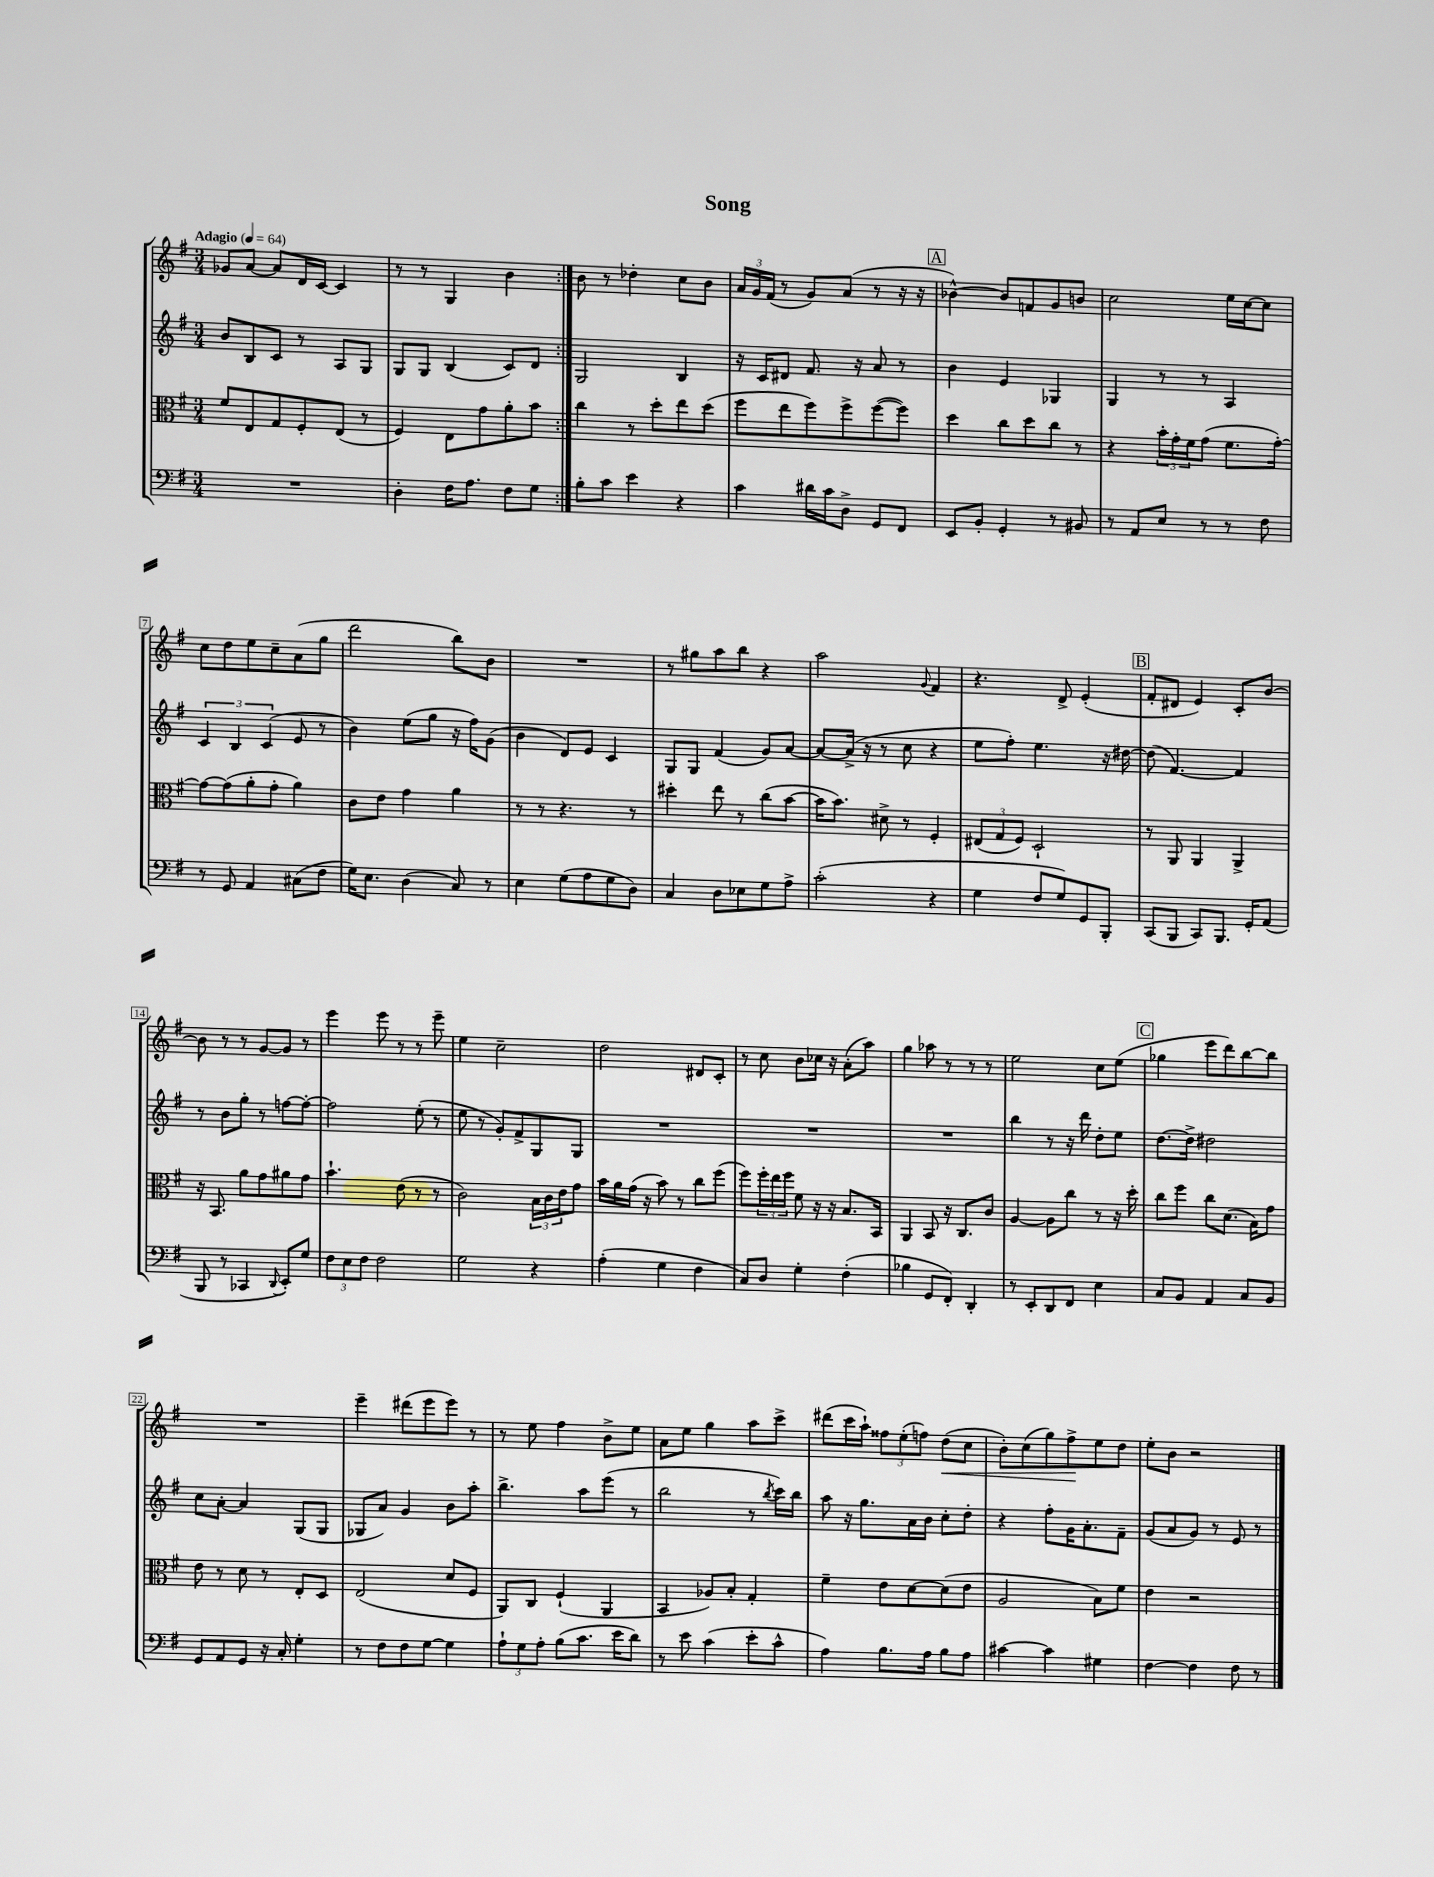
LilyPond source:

\header { title = "Song" }
<<
\new StaffGroup <<
\new Staff = "s0" {
    \clef treble \key g \major \numericTimeSignature \time 3/4 \tempo "Adagio" 4 = 64
    \repeat volta 2 { ges'8 a'8~ a'8 d'16 c'16~ c'4 |
    r8 r8 g4 b'4 | }
    b'8 r8 des''4-. c''8 b'8 |
    \tuplet 3/2 { a'16 g'16 fis'16( } r8 g'8) a'8( r8 r16 r16 |
    \mark \markup { \box "A" } bes'4~-^) bes'8 f'8 g'8 b'8 |
    c''2 e''16 c''16~ c''8 |
    c''8 d''8 e''8 c''8-- a'8( g''8 |
    d'''2 b''8) b'8 |
    R2. |
    r8 gis''8 a''8 b''8 r4 |
    a''2 \appoggiatura { g'8 } fis'4 |
    r4. d'8-> e'4-.( |
    \mark \markup { \box "B" } fis'8-. dis'8 e'4) c'8-. b'8~ |
    b'8 r8 r8 g'8~ g'8 r8 |
    e'''4 e'''8 r8 r8 e'''8-- |
    e''4 c''2-- |
    d''2 dis'8 c'8-. |
    r8 c''8 b'8 ces''16 r16 a'8-.( a''8) |
    g''4 aes''8 r8 r8 r8 |
    e''2 c''8 e''8( |
    \mark \markup { \box "C" } ges''4 e'''8 d'''8) b''8~ b''8 |
    R2. |
    e'''4-- dis'''8( e'''8 e'''8) r8 |
    r8 e''8 fis''4 b'8-> e''8 |
    a'8 e''8 g''4 a''8 c'''8-> |
    dis'''8( c'''16 a''16-!) \tuplet 3/2 { fisis''8 e''8-.( f''8) } d''8\<( c''8 |
    b'8-.) c''8( g''8) fis''8->\! e''8 d''8 |
    e''8-. b'8 r2 \bar "|." |
}
\new Staff = "s1" {
    \clef treble \key g \major \numericTimeSignature \time 3/4
    \repeat volta 2 { b'8 b8 c'8 r8 a8 g8 |
    g8 g8 b4( c'8) d'8 | }
    g2 b4 |
    r16 c'16 dis'8 fis'8. r16 a'8 r8 |
    \mark \markup { \box "A" } b'4 e'4 ges4 |
    g4 r8 r8 a4 |
    \tuplet 3/2 { c'4 b4 c'4( } e'8 r8 |
    b'4) e''8( g''8 r16 fis''16) g'8( |
    b'4 d'8) e'8 c'4 |
    g8 g8 fis'4( g'8) a'8~ |
    a'8~ a'16->( r16 r8 c''8 r4 |
    e''8 fis''8-.) e''4. r16 dis''16~ |
    \mark \markup { \box "B" } dis''8( fis'4.~) fis'4 |
    r8 b'8 g''8-. r8 f''8~ f''8~-. |
    f''2 e''8-.( r8 |
    e''8 r8 g'8-.) fis'8-> g8 g8 |
    R2. |
    R2. |
    R2. |
    b''4 r8 r16 d'''16 d''8-. e''8 |
    \mark \markup { \box "C" } d''8.~ d''16-> dis''2 |
    c''8 a'8~-. a'4 g8( g8 |
    ges8 a'8) g'4 b'8 a''8-. |
    b''4.-> a''8 e'''8( r8 |
    b''2 r8 \acciaccatura { b''8 } c'''16) b''16 |
    a''8 r16 g''8. a'16 b'16 c''8-. d''8-. |
    r4 fis''8-. g'16 a'8.-. fis'8-- |
    g'8( a'8 g'8) r8 e'8 r8 \bar "|." |
}
\new Staff = "s2" {
    \clef alto \key g \major \numericTimeSignature \time 3/4
    \repeat volta 2 { fis'8 e8 g8 fis8-. e8( r8 |
    fis4) e8 g'8 a'8-. b'8 | }
    c''4 r8 d''8-. e''8 d''8( |
    fis''8 e''8 fis''8) fis''8-> fis''8~( fis''8) |
    \mark \markup { \box "A" } d''4 c''8 d''8 c''8 r8 |
    r4 \tuplet 3/2 { b'16-. g'16-. fis'16 } g'8( fis'8. g'16~-.) |
    g'8~ g'8( a'8-. g'8-. a'4) |
    c'8 e'8 g'4 a'4 |
    r8 r8 r4. r8 |
    dis''4-. e''8 r8 c''8( b'8~ |
    b'16 b'8.) dis'8-> r8 fis4-. |
    \tuplet 3/2 { eis8( g8 fis8) } d2-! |
    \mark \markup { \box "B" } r8 a,8 a,4 a,4-> |
    r16 b,8. a'8 g'8 ais'8 g'8 |
    b'4.-! e'8( r8 r8 |
    c'2) \tuplet 3/2 { b16 c'16 e'16 } g'8 |
    b'16 a'16 g'16( r16 b'8) r8 c''8 fis''8( |
    fis''8) \tuplet 3/2 { fis''16-. e''16 fis''16 } fis'8 r16 r16 b8. b,16 |
    a,4 b,8 r16 c8. c'8 |
    a4~ a8 c''8 r8 r16 d''16-. |
    \mark \markup { \box "C" } c''8 fis''8 c''8 d'8.( b16) g'8 |
    e'8 r8 d'8 r8 e8-. d8 |
    e2( d'8 fis8 |
    a,8) c8 fis4-!( a,4 |
    b,4 aes8) b8-. g4-. |
    fis'4-- e'8 d'8~ d'8( e'8 |
    a2 b8) fis'8 |
    e'4 r2 \bar "|." |
}
\new Staff = "s3" {
    \clef bass \key g \major \numericTimeSignature \time 3/4
    \repeat volta 2 { R2. |
    d4-. fis16 a8. fis8 g8 | }
    b8-. c'8 e'4 r4 |
    c'4 dis'16 c'16 d8-> g,8 fis,8 |
    \mark \markup { \box "A" } e,8 b,8-. g,4-. r8 bis,8 |
    r8 a,8 e8 r8 r8 fis8 |
    r8 g,8 a,4 cis8( fis8 |
    g16) e8. d4( c8) r8 |
    e4 g8( a8 g8 d8) |
    c4 d8 ees8 g8 a8-> |
    c'2-.( r4 |
    g4 fis8 g8) g,8 b,,8-. |
    \mark \markup { \box "B" } c,8( b,,8 c,8) b,,8. g,16-. a,8( |
    b,,8 r8 ces,4 \appoggiatura { d,8 } e,8-.) g8 |
    \tuplet 3/2 { fis8 e8 fis8 } fis2 |
    g2 r4 |
    a4-.( g4 fis4 |
    c8) d8 g4-. fis4-.( |
    bes4 g,8 fis,8-.) d,4-. |
    r8 e,8-. d,8 fis,8 e4 |
    \mark \markup { \box "C" } c8 b,8 a,4 c8 b,8 |
    g,8 a,8 g,8 r16 c16-. g4-. |
    r8 fis8 fis8 g8~ g4 |
    \tuplet 3/2 { a8-! g8 a8-. } b8( c'8. e'16 d'8) |
    r8 e'8 c'4( e'8-. c'8-^ |
    a4) b8. a16 b8 a8 |
    cis'4~ cis'4 gis4 |
    fis4~ fis4 fis8 r8 \bar "|." |
}
>>
>>
\layout { \context { \Score \override BarNumber.stencil = #(make-stencil-boxer 0.1 0.3 ly:text-interface::print) } }
